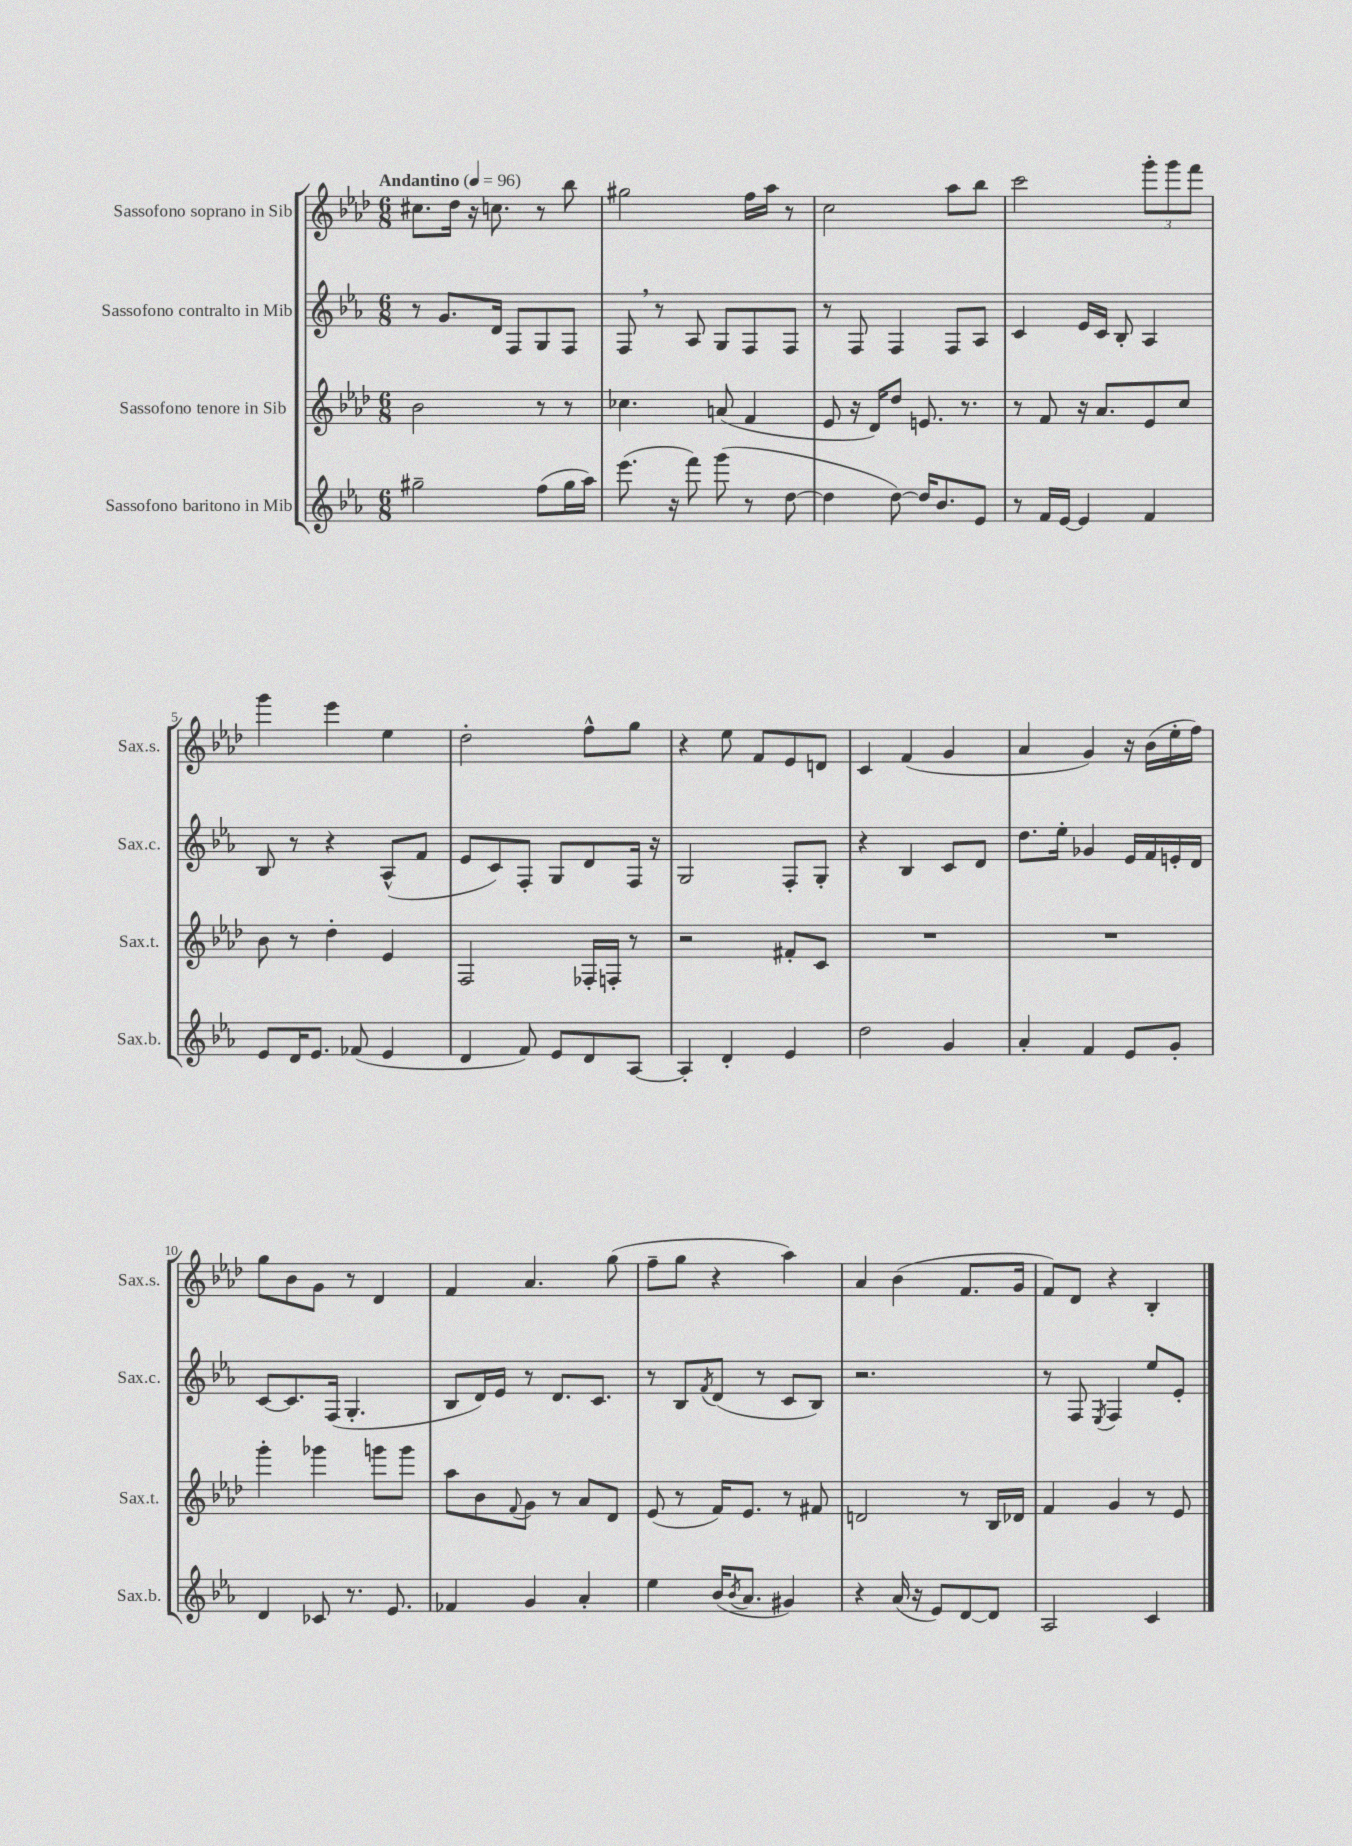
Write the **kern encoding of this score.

**kern	**kern	**kern	**kern
*staff4	*staff3	*staff2	*staff1
*clefG2	*clefG2	*clefG2	*clefG2
*k[b-e-a-]	*k[b-e-a-d-]	*k[b-e-a-]	*k[b-e-a-d-]
*M6/8	*M6/8	*M6/8	*M6/8
*MM96	*MM96	*MM96	*MM96
2gg#~	2b-	8r	8.cc#
.	.	8.g	.
.	.	.	16dd-
.	.	.	16r
.	.	16d	8.cc
.	.	8F	.
(8ff	8r	8G	8r
16gg#	8r	8F	8bb-
16aa-)	.	.	.
=	=	=	=
(8.eee-	4.cc-	8F	2gg#
.	.	8r	.
16r	.	.	.
8fff)	.	8A-	.
(8ggg	(8a	8G	.
8r	4f	8F	16ff
.	.	.	16aa-
[8dd	.	8F	8r
=	=	=	=
4dd]	8e-	8r	2cc
.	16r	8F	.
.	16d-)	.	.
[8dd)	8dd-	4F	.
16dd]	8.e	.	.
8.b-	.	.	.
.	.	8F	8aa-
.	8.r	.	.
8e-	.	8A-	8bb-
=	=	=	=
8r	8r	4c	2ccc
16f	8f	.	.
[16e-	.	.	.
4e-]	16r	16e-	.
.	8.a-	16c	.
.	.	8B-'	.
4f	8e-	4A-	12ggg'
.	.	.	12ggg
.	8cc	.	.
.	.	.	12fff
=	=	=	=
8e-	8b-	8B-	4ggg
16d	8r	8r	.
8.e-	.	.	.
.	4dd-'	4r	4eee-
(8f-	.	.	.
4e-	4e-	(8A-^^	4ee-
.	.	8f	.
=	=	=	=
4d	2F	8e-	2dd-'
.	.	8c)	.
8f)	.	8F'	.
8e-	.	8G	.
8d	16F-'	8d	8ff^^
.	16F'	.	.
[8A-	8r	16F	8gg
.	.	16r	.
=	=	=	=
4A-']	2r	2G	4r
4d'	.	.	8ee-
.	.	.	8f
4e-	8f#'	8F'	8e-
.	8c	8G'	8d
=	=	=	=
2dd	2.r	4r	4c
.	.	4B-	(4f
4g	.	8c	4g
.	.	8d	.
=	=	=	=
4a-'	2.r	8.dd	4a-
.	.	16ee-'	.
4f	.	4g-	4g)
8e-	.	16e-	16r
.	.	16f	(16b-
8g'	.	16e'	16ee-'
.	.	16d	16ff)
=	=	=	=
4d	4ggg'	[8c	8gg
.	.	8.c]	8b-
8c-	4ggg-	.	8g
.	.	(16F	.
8.r	.	4.G'	8r
.	8ggg	.	4d-
8.e-	.	.	.
.	8ggg	.	.
=	=	=	=
4f-	8aa-	8B-	4f
.	8b-	16d)	.
.	.	16e-	.
.	8qqf	.	.
4g	8g	8r	4.a-
.	8r	8.d	.
4a-'	8a-	.	.
.	.	8.c	.
.	8d-	.	(8gg
=	=	=	=
4ee-	(8e-	8r	8ff~
.	8r	8B-	8gg
.	.	8qf	.
(16b-	16f)	(8d	4r
8qb-	.	.	.
8.a-	8.e-	.	.
.	.	8r	.
4g#)	8r	8c	4aa-)
.	8f#	8B-)	.
=	=	=	=
4r	2d	2.r	4a-
(16a-	.	.	(4b-
16r	.	.	.
8e-)	.	.	.
[8d	8r	.	8.f
8d]	16B-	.	.
.	16d-	.	16g
=	=	=	=
2A-	4f	8r	8f)
.	.	8F	8d-
.	.	8qE-	.
.	4g	4F	4r
4c	8r	8ee-	4B-'
.	8e-	8e-'	.
==	==	==	==
*-	*-	*-	*-
